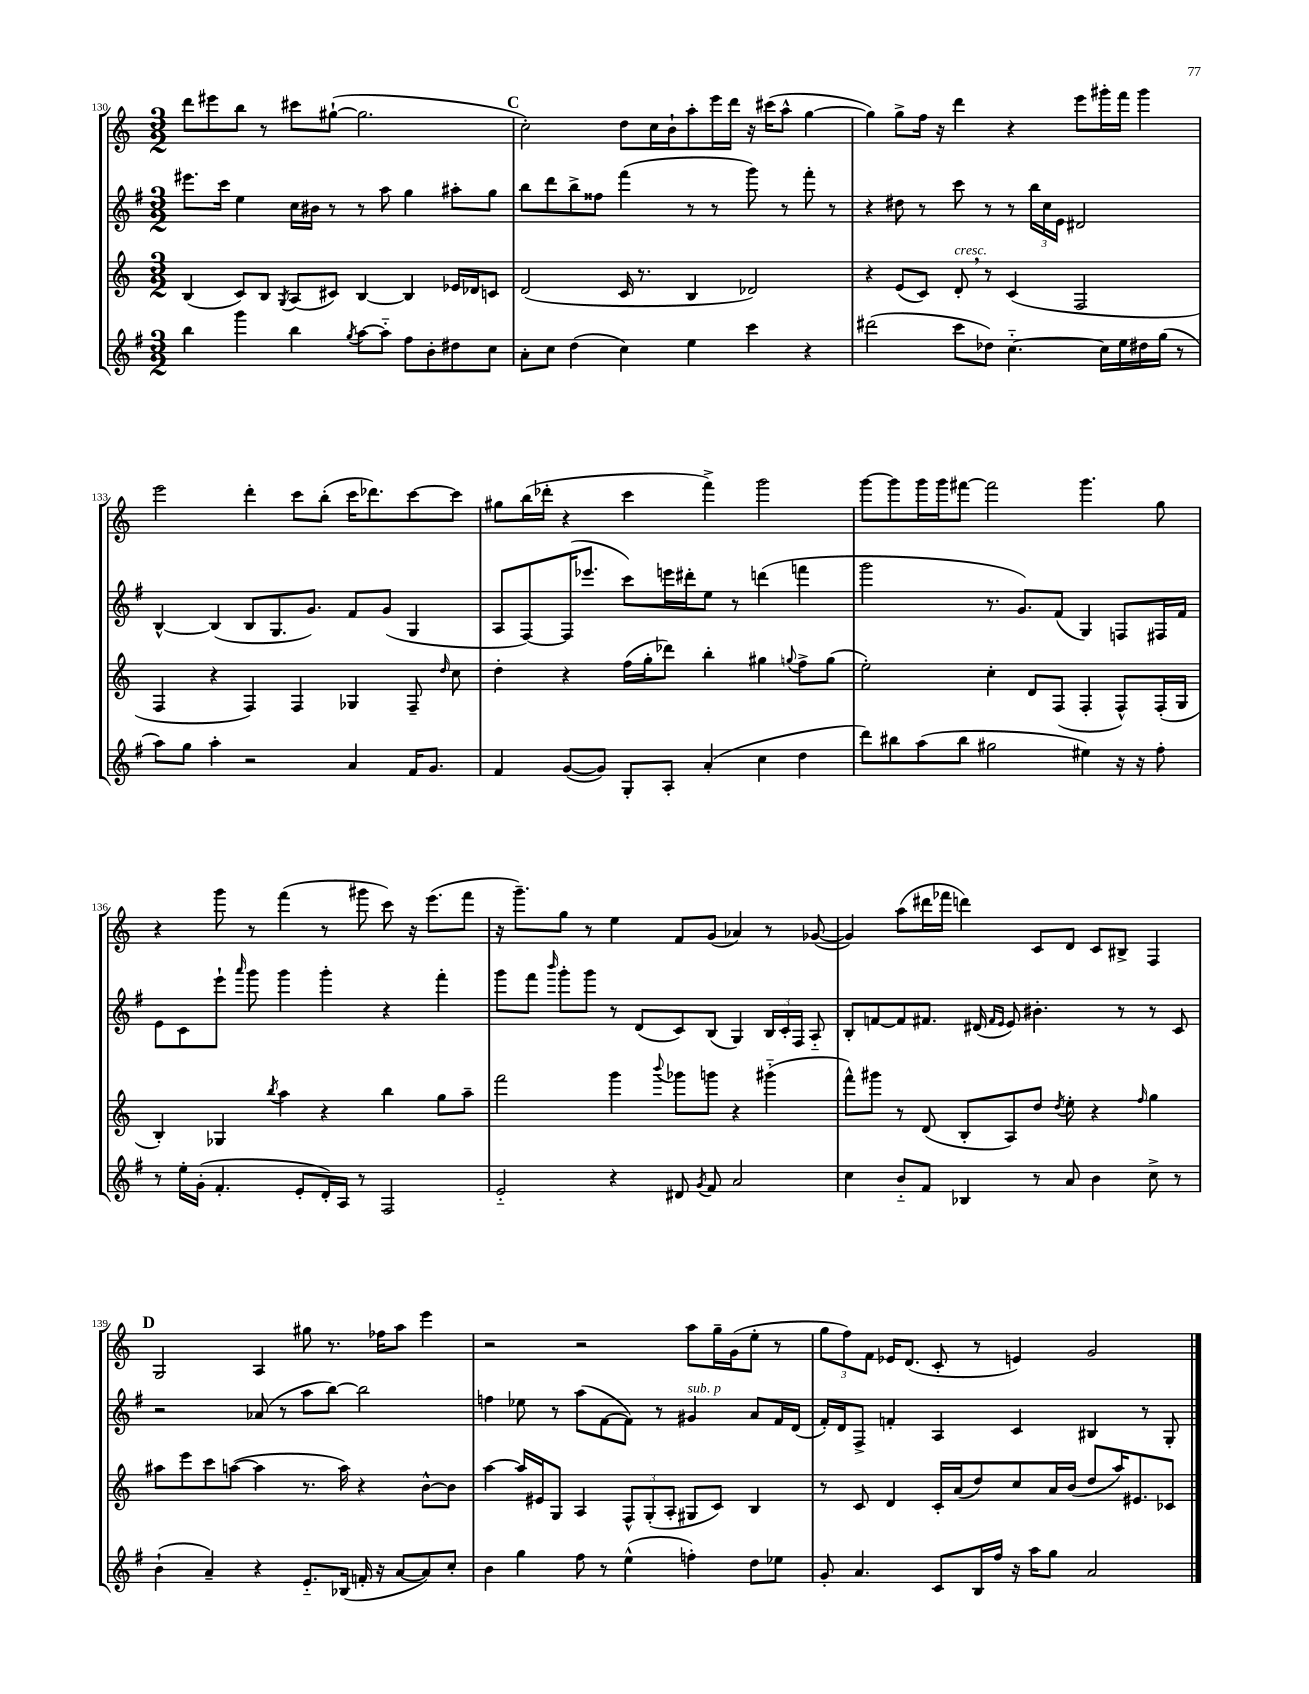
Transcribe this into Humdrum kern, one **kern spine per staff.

**kern	**kern	**kern	**kern
*part4	*part3	*part2	*part1
*staff4	*staff3	*staff2	*staff1
*clefG2	*clefG2	*clefG2	*clefG2
*k[f#]	*k[]	*k[f#]	*k[]
*M3/2	*M3/2	*M3/2	*M3/2
=130	=130	=130	=130
4bb\	(4B/	8.eee#X\L	8ddd\L
.	.	.	8eee#X\
.	.	16ccc\Jk	.
4ggg\	8c/L)	4ee\	8bb\J
.	8B/J	.	8r
.	8qG/	.	.
4bb\	(8A/L	16cc\LL	8ccc#X\L
.	.	16b#X\JJ	.
.	8c#X/J)	8r	([8gg#X`\J
8qgg/	.	.	.
[8aa\L	[4B/	8r	2.gg#\]
8aa\J]	.	8aa\	.
8ff#\L	4B/]	4gg\	.
8b'\	.	.	.
8dd#X\	16e-X/LL	8aa#X'\L	.
.	16d-X/J	.	.
8cc\J	8cn/J	8gg\J	.
!!LO:REH:place=s1:t=C
=131	=131	=131	=131
8a'\L	(2d/	8bb\L	2cc'\)
8cc\J	.	8ddd\	.
(4dd\	.	8bb^\	.
.	.	8ff##X\J	.
4cc\)	16c/	(4fff#\	8dd\L
.	8.r	.	.
.	.	.	16cc\L
.	.	.	16b`\J
4ee\	4B/	8r	8aa'\
.	.	8r	16eee\L
.	.	.	16ddd\JJ
4ccc\	2d-X/)	8ggg\)	16r
.	.	.	(16ccc#X\KL
.	.	8r	8aa^^\J
4r	.	8fff#'\	[4gg\
.	.	8r	.
=132	=132	=132	=132
(2ddd#X\	4r	4r	4gg\])
.	(8e/L	8dd#X\	8gg^\L
.	8c/J)	8r	16ff\Jk
.	.	.	16r
!	!LO:TX:a:i:t=cresc.	!	!
8ccc\L	8d',/	8ccc\	4ddd\
8dd-X\J)	8r	8r	.
[4.cc\	(4c/	8r	4r
.	.	24bb\LL	.
.	.	24cc\	.
.	.	24e\JJ	.
.	2F/	2d#X/	8eee\L
16cc\LL]	.	.	16ggg#X'\L
16ee\	.	.	16fff\JJ
16dd#X\	.	.	4ggg#\
(16gg\JJ	.	.	.
8r	.	.	.
!!LO:LB:g=z
=133	=133	=133	=133
8aa\L)	4F/	[4B^^/	2eee\
8gg\J	.	.	.
4aa'\	4r	(4B/]	.
2r	4F/)	8B/L	4ddd'\
.	.	8.G/	.
.	4F/	.	8ccc\L
.	.	8.g/J)	.
.	.	.	(8bb'\J
4a/	4G-X/	8f#/L	16ccc\KL
.	.	.	8.ddd-X\)
.	.	(8g/J	.
16f#/KL	8F~/	4G/	[8ccc\
8.g/J	.	.	.
.	16qqdd/	.	.
.	8cc\	.	8ccc\J]
=134	=134	=134	=134
4f#/	4dd'\	8A/L	8gg#X\L
.	.	[8F#/)	(16bb\L
.	.	.	16ddd-X'\JJ
([8g/L	4r	(16F#/K]	4r
.	.	8.eee-X/J	.
8g/J])	.	.	.
8G'/L	(16ff\LL	8ccc\L)	4ccc\
.	16gg'\J	.	.
8A'/J	8ddd-X\J)	16eeen\L	.
.	.	16ddd#X'\J	.
(4a'/	4bb'\	8ee\J	4fff^\)
.	.	8r	.
4cc\	4gg#X\	(4dddn\	2ggg\
.	8qqggn/	.	.
4dd\	8ff^\L	4fffn\	.
.	(8gg\J	.	.
=135	=135	=135	=135
8ddd\L)	2ee'\)	2ggg\	[8ggg\L
8bb#X\	.	.	8ggg\]
(8aa\	.	.	16ggg\L
.	.	.	16ggg\J
8bb#\J	.	.	[8fff#X\J
2gg#X\	4cc'\	8.r	2fff#\]
.	.	8.g/L)	.
.	8d/L	.	.
.	(8F/J	(8f#/J	.
4ee#X\)	4F'/	4G/)	4.ggg\
16r	8F^^/L)	8Fn/L	.
16r	.	.	.
8ff#'\	(16F'/L	16F#X/L	8gg\
.	16G/JJ	16f#/JJ	.
!!LO:LB:g=z
=136	=136	=136	=136
8r	4B'/)	8e\L	4r
16ee'\LL	.	8c\	.
(16g'\JJ	.	.	.
4.f#'/	4G-X/	8eee`\J	8ggg\
.	.	16qqaaa/	.
.	.	8ggg\	8r
.	8qbb/	.	.
.	4aa\	4ggg\	(4fff\
8e'/L	.	.	.
16d'/L)	4r	4ggg'\	8r
16A/JJ	.	.	.
8r	.	.	8ggg#X\
2F#/	4bb\	4r	8ccc\)
.	.	.	16r
.	.	.	(8.eee\L
.	8gg\L	4fff#'\	.
.	8aa~\J	.	8fff\J
=137	=137	=137	=137
2e/	2fff\	8ggg\L	16r
.	.	.	8.ggg~\L)
.	.	8fff#\J	.
.	.	16qqbbb/	.
.	.	8ggg'\L	8gg\J
.	.	8ggg\J	8r
4r	4ggg\	8r	4ee\
.	.	(8d/L	.
.	8qqbbb/	.	.
8d#X/	8ggg-X\L	8c/)	8f/L
8qg/	.	.	.
8f#/	8gggn\J	(8B/J	(8g/J
2a/	4r	4G/)	4a-X/)
.	(4ggg#X\	24B/LL	8r
.	.	24c'/	.
.	.	24F#/JJ	.
.	.	8A/	([8g-X/
=138	=138	=138	=138
4cc\	8fff^^\L)	8B'/L	4g-/])
.	8ggg#X\J	[8fn/	.
8b/L	8r	8f/]	(8aa\L
8f#/J	(8d/	8.f#X/J	16ddd#X\L
.	.	.	16fff-X\JJ
4B-X/	8B'/L	.	4dddn\)
.	.	(16d#X/	.
.	.	16qqf#/LL	.
.	.	16qqe/JJ	.
.	8A/)	8e/)	.
8r	8dd/J	4.b#X'\	8c/L
.	8qdd/	.	.
8a/	8ee'\	.	8d/J
4b\	4r	.	8c/L
.	.	8r	8B#X^/J
.	16qqff/	.	.
8cc^\	4gg\	8r	4F/
8r	.	8c/	.
!!LO:LB:g=z
!!LO:REH:place=s1:t=D
=139	=139	=139	=139
(4b`\	8aa#X\L	2r	2G/
.	8eee\	.	.
4a~/)	8ccc\	.	.
.	([8aan\J	.	.
4r	4aa\]	(8a-X/	4A/
.	.	8r	.
8.e/L	8.r	8aa\L	8gg#X\
.	.	[8bb\J)	8.r
(16B-X/Jk	16aa\)	.	.
16fn'/	4r	2bb\]	.
16r	.	.	16ff-X\KL
[8a/L	.	.	8aa\J
8a/])	[8b^^\L	.	4eee\
8cc'/J	8b\J]	.	.
=140	=140	=140	=140
4b\	[4aa\	4ffn\	2r
4gg\	16aa/LL]	8ee-X\	.
.	16e#X/J	.	.
.	8G/J	8r	.
8ff#\	4A/	(8aa\L	2r
8r	.	[8f#\	.
(4ee^^\	12F^^/L	8f#\J])	.
.	(12G'/	.	.
.	.	8r	.
.	12A'/J	.	.
!	!	!LO:TX:a:i:t=sub. p	!
4ffn'\)	8G#X/L	4g#X/	8aa\L
.	8c/J)	.	16gg~\L
.	.	.	(16g\J
8dd\L	4B/	8a/L	8ee'\J
8ee-X\J	.	16f#/L	8r
.	.	(16d/JJ	.
=141	=141	=141	=141
8g'/	8r	16f#'/LL)	12gg\L
.	.	16d/J	.
.	.	.	12ff\)
4.a/	8c/	8F#^/J	.
.	.	.	12f\J
.	4d/	4fn'/	16e-X/KL
.	.	.	(8.d/J
8c/L	16c'/LL	4A/	8c'/
.	(16a/J	.	.
16B/L	8dd/)	.	8r
16ff#/JJ	.	.	.
16r	8cc/	4c/	4en/)
16aa\KL	.	.	.
8gg\J	16a/L	.	.
.	(16b/JJ	.	.
2a/	8dd/L	4B#X/	2g/
.	16aa/K)	.	.
.	8.e#X/	.	.
.	.	8r	.
.	8c-X/J	8G'/	.
==	==	==	==
*-	*-	*-	*-
